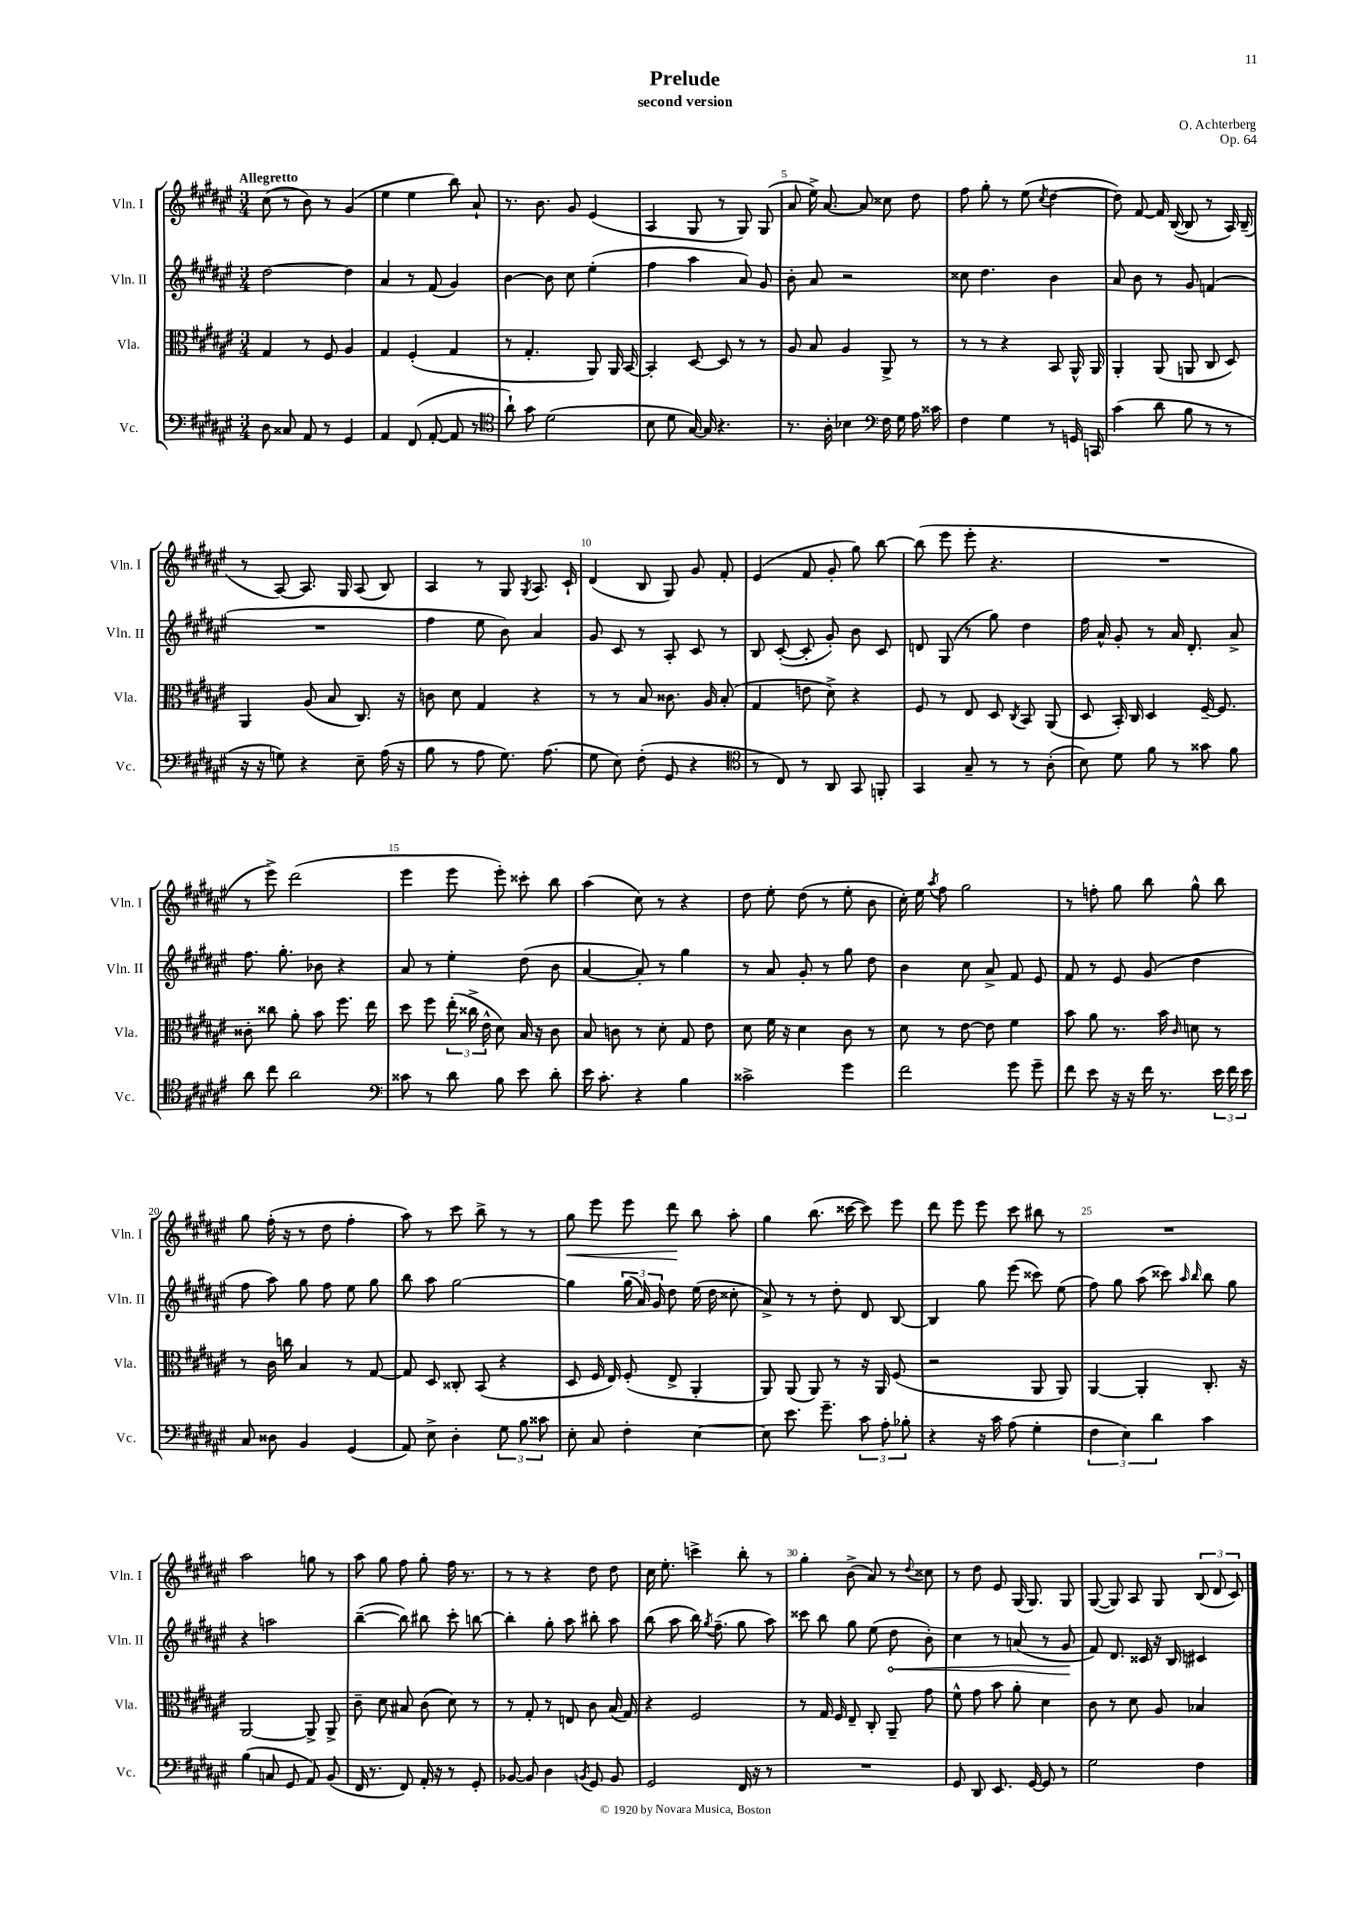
\header { title = "Prelude" composer = "O. Achterberg" subtitle = "second version" opus = "Op. 64" }
<<
\new StaffGroup <<
\new Staff = "s0" \with { instrumentName = "Vln. I" shortInstrumentName = "Vln. I" } {
    \clef treble \key fis \major \numericTimeSignature \time 3/4 \tempo "Allegretto"
    \autoBeamOff cis''8( r8 b'8) r8 gis'4( |
    eis''4 eis''4 b''8) ais'8-! |
    r8. b'8. gis'8 eis'4( |
    ais4 gis8 r8 gis8) gis8( |
    ais'8 eis''16->) ais'8.~ ais'8 cisis''8 dis''8 |
    fis''8 gis''8-. r8 eis''8( \acciaccatura { cis''8 } dis''4~ |
    dis''8) fis'8~ fis'16 b16~( b8 r8 ais16) b16--( |
    r8 ais8~) ais8. gis16 ais8( b8) |
    ais4 r8 gis8 \acciaccatura { gis8 } ais8. cis'16-! |
    dis'4( b8 gis8) gis'8 fis'8-. |
    eis'4( fis'8 gis'8-. gis''8) b''8~ |
    b''8( eis'''8 eis'''8-. r4. |
    R2. |
    r8 eis'''8->) dis'''2( |
    eis'''4 eis'''8 eis'''8-.) cisis'''8-. b''8 |
    ais''4( cis''8) r8 r4 |
    dis''8 eis''8-. dis''8( r8 eis''8-. b'8 |
    cis''16-.) eis''16 \acciaccatura { ais''8 } fis''8 gis''2 |
    r8 f''8-. gis''8 b''8 gis''8-^ b''8 |
    gis''8 fis''16-.( r16 r8 dis''8 fis''4-. |
    ais''8) r8 cis'''8 b''8-> r8 r8 |
    gis''8\< eis'''8 eis'''8 dis'''8\! b''8 ais''8-. |
    gis''4 b''8.( cisis'''16~ cisis'''8) eis'''8 |
    dis'''8 eis'''8 eis'''8 cis'''8 bis''8 r8 |
    R2. |
    ais''2 g''8 r8 |
    ais''8 gis''8 fis''8 gis''8-. fis''16 r8. |
    r8 r8 r4 dis''8 dis''8 |
    cis''16 eis''8.-. c'''4-> b''8-. r8 |
    gis''4-. b'8->( ais'8) r8 \appoggiatura { dis''8 } cisis''8 |
    r8 dis''8 eis'8 gis16( gis8.) gis8 |
    gis8~( gis8) ais8 gis8 \tuplet 3/2 { b8( dis'8 cis'8) } \bar "|." |
}
\new Staff = "s1" \with { instrumentName = "Vln. II" shortInstrumentName = "Vln. II" } {
    \clef treble \key fis \major \numericTimeSignature \time 3/4
    \autoBeamOff dis''2~ dis''4 |
    ais'4 r8 fis'8( gis'4) |
    b'4~ b'8 cis''8 eis''4-.( |
    fis''4 ais''4 ais'8) gis'8 |
    b'8-. ais'8 r2 |
    cisis''8 dis''4. b'4 |
    ais'8 b'8 r8 gis'8 f'4( |
    R2. |
    fis''4 eis''8 b'8) ais'4 |
    gis'8 cis'8 r8 ais8-. cis'8 r8 |
    b8 cis'8~-.( cis'8-. gis'8-.) b'8 cis'8 |
    d'8 gis8( r8 gis''8) dis''4 |
    fis''16 ais'16-^ gis'8-. r8 ais'16 dis'8.-. ais'8-> |
    fis''8. gis''8.-. bes'8 r4 |
    ais'8 r8 eis''4-. dis''8( b'8 |
    ais'4~ ais'8-.) r8 gis''4 |
    r8 ais'8 gis'8-. r8 gis''8 dis''8 |
    b'4 cis''8 ais'8-> fis'8 eis'8 |
    fis'8 r8 eis'8 gis'8( dis''4 |
    fis''8 ais''8) gis''8 fis''8 eis''8 gis''8 |
    b''8 ais''8 gis''2~ |
    gis''4 \tuplet 3/2 { gis''16( ais'16) gis'16 } dis''8 eis''16( dis''16 cisis''8-. |
    ais'8->) r8 r8 dis''8-. dis'8 b8~ |
    b4 gis''8 eis'''8( cisis'''8) eis''8( |
    fis''8) gis''8 ais''8( cisis'''8) \grace { ais''16 b''16 } b''8 gis''8 |
    r4 a''2 |
    b''4~--( b''8) bis''8 cis'''8-. b''8~ |
    b''4-. gis''8-. ais''8 bis''8-. ais''8 |
    b''8( ais''8 b''16) \acciaccatura { gis''8 } fis''8.--( gis''8 ais''8) |
    cisis'''8 b''8 gis''8 eis''8( \once \override Hairpin.circled-tip = ##t dis''8\< b'8-.) |
    cis''4 r8 a'8( r8 gis'8\! |
    fis'8) dis'8. cisis'16 r16 b16 cis'4 \bar "|." |
}
\new Staff = "s2" \with { instrumentName = "Vla." shortInstrumentName = "Vla." } {
    \clef alto \key fis \major \numericTimeSignature \time 3/4
    \autoBeamOff gis4 r8 fis8 ais4 |
    gis4 fis4-.( gis4 |
    r8 gis4.-. ais,8) ais,16 b,16~ |
    b,4-. dis8~ dis8 r8 r8 |
    ais8 b8 ais4 ais,8-> r8 |
    r8 r8 r4 b,8 ais,16-^ ais,16 |
    ais,4-. ais,8( a,8 cis8 dis8) |
    ais,4 ais8( b8 cis8.) r16 |
    c'8 dis'8 gis4 r4 |
    r8 r8 b8 cisis'8. ais16 b8-.( |
    gis4 e'8 dis'8->) r4 |
    fis8 r8 eis8 dis8 \acciaccatura { cis8 } b,8 ais,8( |
    dis8 b,16-.) cis16 dis4 fis16~-- fis8. |
    cisis'8-. cisis''8 ais'8-. b'8 fis''8. eis''16 |
    dis''8 fis''8 \tuplet 3/2 { eis''16-.( cisis''16-> eis'16-^ } dis'8) b16 r16 cis'8 |
    b8 c'8 r8 dis'8-. gis8 eis'8 |
    dis'8 fis'16 r16 dis'4 cis'8 r8 |
    dis'8 r8 eis'8~ eis'8 fis'4 |
    b'8 ais'8 r8. b'16 \grace { cis'16 } d'8 r8 |
    r8 cis'16 c''16 b4 r8 gis8~ |
    gis8 dis8 cisis8-. b,8( r4 |
    dis8 fis16 eis16) fis8-.( eis8-> ais,4-. |
    ais,8) ais,8( ais,8) r8 r16 ais,16 fis8( |
    r2 ais,8 ais,8) |
    ais,4~ ais,4-. cis8.-. r16 |
    ais,2~ ais,8-> ais,8-> |
    cis'8-- dis'8 bis8 cis'8( dis'8) r8 |
    r8 gis8-. r8 e8 cis'8 b16( gis16) |
    r4 fis2 |
    r8 gis16 fis16 eis8-- cis8-. ais,8-- gis'8 |
    fis'8-^ gis'8 b'8 ais'8-. dis'4 |
    cis'8 r8 dis'8 ais8 bes4 \bar "|." |
}
\new Staff = "s3" \with { instrumentName = "Vc." shortInstrumentName = "Vc." } {
    \clef bass \key fis \major \numericTimeSignature \time 3/4
    \autoBeamOff dis8 cisis8 ais,8 r8 gis,4 |
    ais,4 fis,8( ais,8~-. ais,8 r8 |
    \clef tenor ais'8-!) gis'8 dis'2( |
    b8 dis'8 gis16~) gis16 r4. |
    r8. ais16-. bes4 \clef bass fis16 gis16 ais16 cisis'16 |
    fis4 gis4 r8 g,16 c,16 |
    cis'4( dis'8 b8 r8 r8 |
    r16 r16 g8) r4 eis8-- ais16( r16 |
    b8 r8 ais8 gis8.) ais8.( |
    gis8 eis8) fis8-.( gis,8 r4 |
    \clef tenor r8 cis8) r8 ais,8 gis,8 f,8-. |
    gis,4 gis8-- r8 r8 ais8-.( |
    b8) dis'8 fis'8 r8 gisis'8 fis'8 |
    ais'8 cis''8 ais'2 |
    \clef bass cisis'8 r8 dis'8 b8 eis'8 dis'8-. |
    eis'16 cis'8.-. r4 b4 |
    cisis'2-> gis'4 |
    fis'2 gis'8 gis'8-- |
    fis'8 eis'8 r16 r16 fis'16 r8. \tuplet 3/2 { eis'16 fis'16 eis'16 } |
    cis8 disis8 b,4 gis,4( |
    ais,8) eis8-> dis4-. \tuplet 3/2 { gis8 b8 cisis'8 } |
    eis8-. cis8 fis4-. eis4~ |
    eis8 eis'8. gis'8.-- \tuplet 3/2 { cis'8 ais8-. bes8-. } |
    r4 r16 cis'16 ais8( gis4-. |
    \tuplet 3/2 { fis4 eis4) dis'4 } cis'4 |
    b4( c8 gis,8 ais,8) b,8( |
    fis,16 r8. fis,8) ais,16-. r16 r8 gis,8-. |
    bes,8~ bes,8 dis4 \acciaccatura { b,8 } gis,8 b,8 |
    gis,2 fis,16 r16 r8 |
    R2. |
    gis,8 dis,8 eis,8. gis,16~ gis,8 r8 |
    gis2 fis4 \bar "|." |
}
>>
>>
\layout { \context { \Score \override BarNumber.break-visibility = ##(#f #t #t) barNumberVisibility = #(every-nth-bar-number-visible 5) } }
